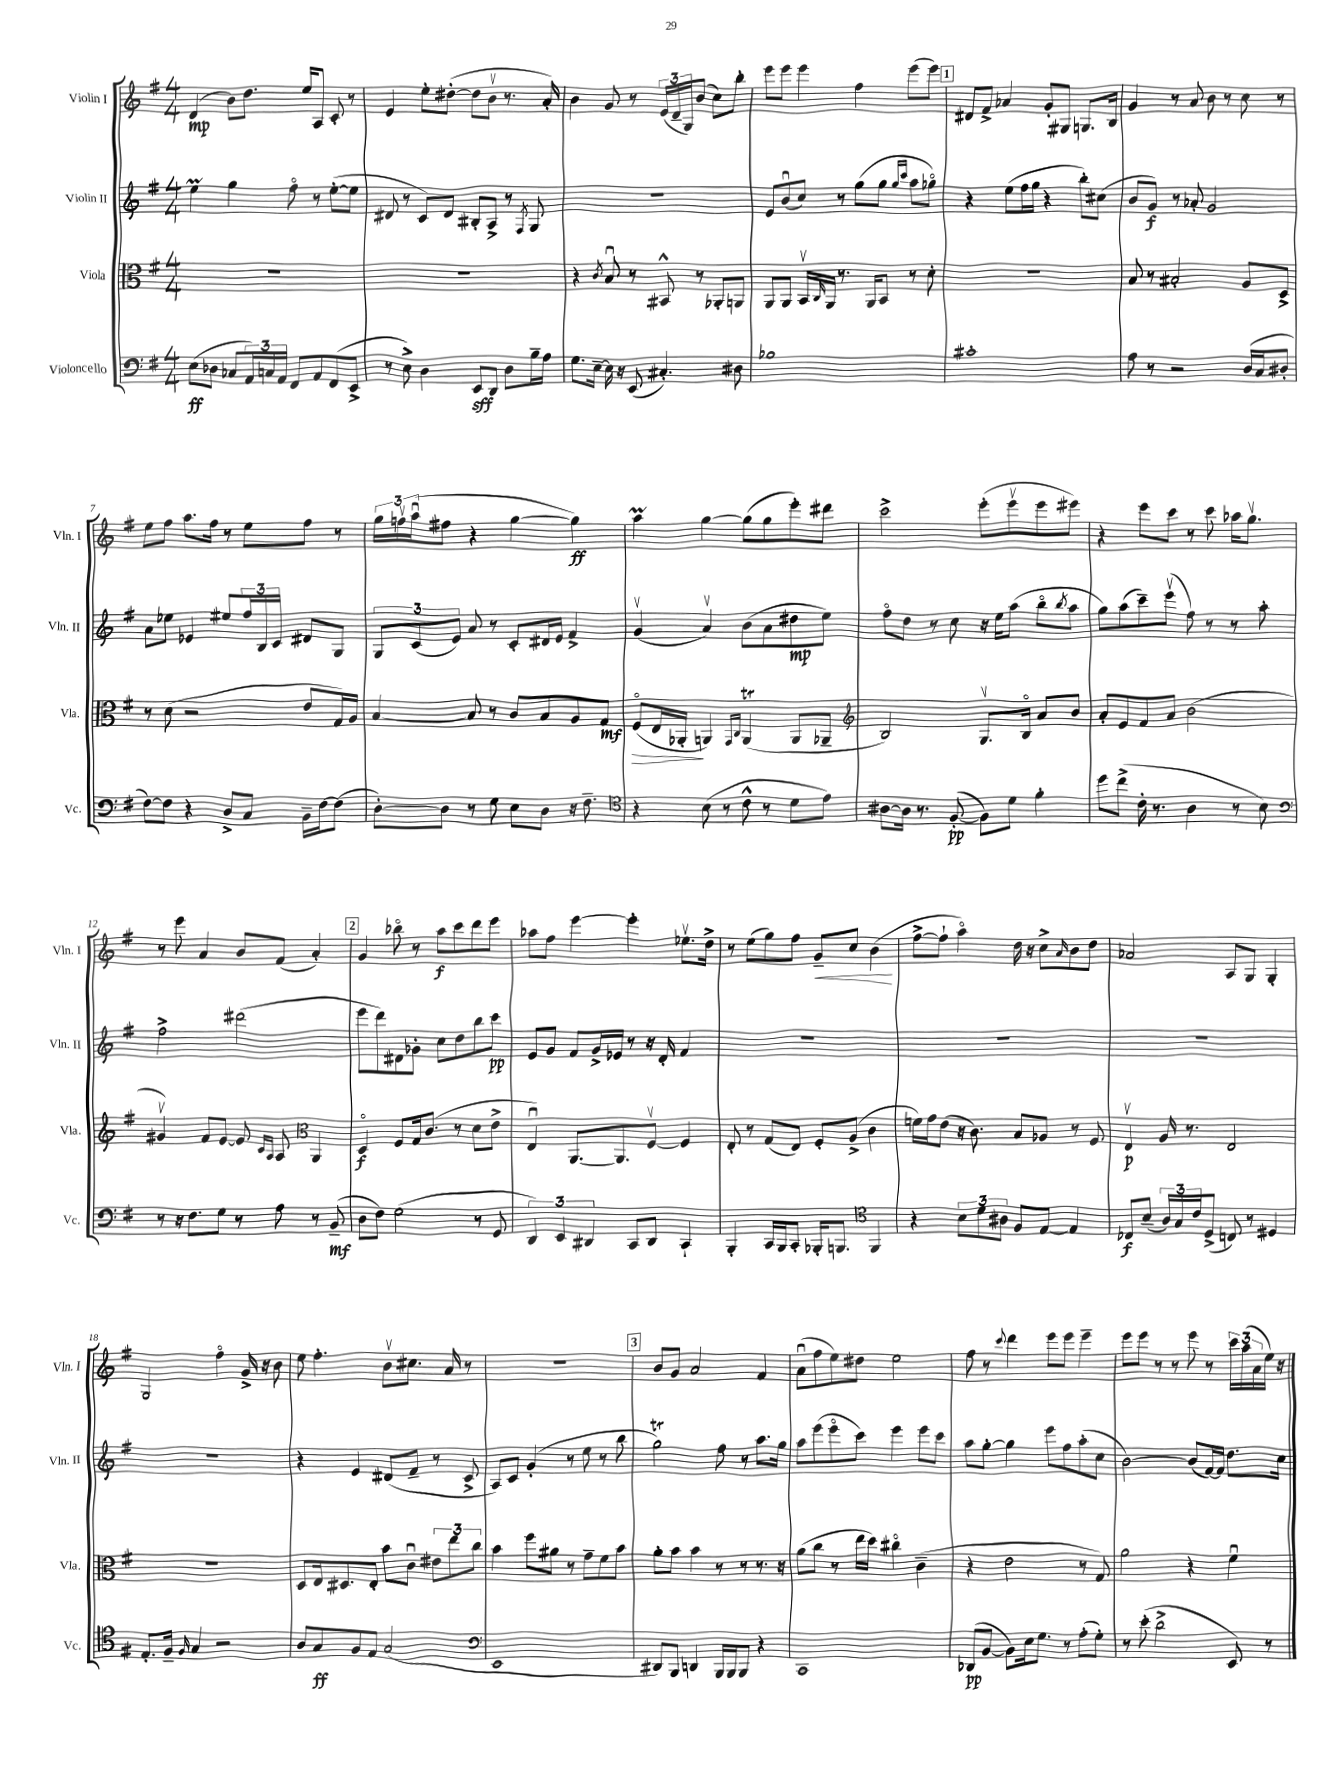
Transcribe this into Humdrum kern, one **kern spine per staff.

**kern	**dynam	**kern	**dynam	**kern	**dynam	**kern	**dynam
*part4	*part4	*part3	*part3	*part2	*part2	*part1	*part1
*staff4	*staff4	*staff3	*staff3	*staff2	*staff2	*staff1	*staff1
*I"Violoncello	*	*I"Viola	*	*I"Violin II	*	*I"Violin I	*
*I'Vc.	*	*I'Vla.	*	*I'Vln. II	*	*I'Vln. I	*
*clefF4	*	*clefC3	*	*clefG2	*	*clefG2	*
*k[f#]	*	*k[f#]	*	*k[f#]	*	*k[f#]	*
*M4/4	*	*M4/4	*	*M4/4	*	*M4/4	*
=1	=1	=1	=1	=1	=1	=1	=1
(8E\L	ff	1r	.	4eeM\	.	(4d/	mp
8D-X\J	.	.	.	.	.	.	.
8C-X/L	.	.	.	4gg\	.	8b\L)	.
24AA/L)	.	.	.	.	.	8.dd\J	.
24Cn/	.	.	.	.	.	.	.
24AA/JJ	.	.	.	.	.	.	.
8FF#/L	.	.	.	8ff#\	.	.	.
.	.	.	.	.	.	16ee/KL	.
8AA/	.	.	.	8r	.	8A/J	.
(8FF#/	.	.	.	([8ee'\L	.	8c'/	.
8EE^/J	.	.	.	8ee\J]	.	8r	.
=2	=2	=2	=2	=2	=2	=2	=2
8r	.	1r	.	8d#X/	.	4e/	.
8E^\)	.	.	.	8r	.	.	.
4D\	.	.	.	8c/L)	.	8ee'\L	.
.	.	.	.	8d#/J	.	([8dd#X'\J	.
8EE/L	sff	.	.	8B#X'/L	.	8dd#\L]	.
8DD/J	.	.	.	8A^/J	.	8bv\J	.
8D\L	.	.	.	8r	.	8.r	.
.	.	.	.	8qF#/	.	.	.
16B~\L	.	.	.	8G/	.	.	.
16A\JJ	.	.	.	.	.	16a'/)	.
=3	=3	=3	=3	=3	=3	=3	=3
8.G\L	.	4r	.	1r	.	4b\	.
[16E~\Jk	.	.	.	.	.	.	.
.	.	8qc/	.	.	.	.	.
16E\]	.	8Bu/	.	.	.	8g/	.
16r	.	.	.	.	.	.	.
(8EE/	.	8r	.	.	.	8r	.
4.C#X'/)	.	8BB#X^^/	.	.	.	(24e/LL	.
.	.	.	.	.	.	24d~/	.
.	.	.	.	.	.	24G/J)	.
.	.	8r	.	.	.	(8b/J	.
.	.	8AA-X'/L	.	.	.	8cc\L)	.
8D#X\	.	8AAn/J	.	.	.	8bb'\J	.
=4	=4	=4	=4	=4	=4	=4	=4
1B-X	.	8AA/L	.	8e/L	.	8eee\L	.
.	.	8AA/J	.	(8bu/	.	8eee\J	.
.	.	16BBv/LL	.	8cc/J)	.	4eee\	.
.	.	16qqC/	.	.	.	.	.
.	.	16AA/JJ	.	.	.	.	.
.	.	8.r	.	8r	.	.	.
.	.	.	.	(8gg\L	.	4ff#\	.
.	.	16AA/KL	.	.	.	.	.
.	.	8BB/J	.	8gg\J	.	.	.
.	.	.	.	16qqgg/LL	.	.	.
.	.	.	.	16qqccc/JJ	.	.	.
.	.	8r	.	8aa\L	.	(8eee\L	.
.	.	8d'\	.	8gg-X\J)	.	8eee\J)	.
!!LO:REH:place=s1:t=1
=5	=5	=5	=5	=5	=5	=5	=5
1c#X'	.	1r	.	4r	.	8d#X/L	.
.	.	.	.	.	.	8f#^/J	.
.	.	.	.	(8ee\L	.	4a-X/	.
.	.	.	.	16ff#\L	.	.	.
.	.	.	.	16gg\JJ	.	.	.
.	.	.	.	4r	.	8g'/L	.
.	.	.	.	.	.	8G#X/J	.
.	.	.	.	8bb'\L)	.	8.Gn/L	.
.	.	.	.	(8cc#X\J	.	.	.
.	.	.	.	.	.	16B/Jk	.
=6	=6	=6	=6	=6	=6	=6	=6
8A\	.	8B/	.	8b/L	.	4g/	.
8r	.	8r	.	8g/J)	f	.	.
2r	.	2B#X'/	.	8r	.	8r	.
.	.	.	.	8a-X'/	.	8a/	.
.	.	.	.	2g/	.	8b\	.
.	.	.	.	.	.	8r	.
(16D/LL	.	8A/L	.	.	.	8cc\	.
16C/J	.	.	.	.	.	.	.
8D#X'/J	.	8D^/J	.	.	.	8r	.
!!LO:LB:g=z
=7	=7	=7	=7	=7	=7	=7	=7
[8F#\L)	.	8r	.	8a\L	.	8ee\L	.
8F#\J]	.	(8d\	.	8ee-X\J	.	8ff#\J	.
4r	.	2r	.	4e-X/	.	8.aa\L	.
.	.	.	.	.	.	16ff#\Jk	.
8D^/L	.	.	.	8ee#X/L	.	8r	.
8C/J	.	.	.	24ff#/L	.	8ee\L	.
.	.	.	.	24B/	.	.	.
.	.	.	.	24c/JJ	.	.	.
16BB~\LL	.	8e/L	.	8d#X/L	.	8ff#\J	.
[16F#\J	.	.	.	.	.	.	.
(8F#\J]	.	16G/L)	.	8G/J	.	8r	.
.	.	16A/JJ	.	.	.	.	.
=8	=8	=8	=8	=8	=8	=8	=8
[8D'\L)	.	[4B/	.	12G/L	.	24gg\LL	.
.	.	.	.	.	.	24ffnv\	.
.	.	.	.	(12c/	.	(24aau\J	.
8D\J]	.	.	.	.	.	8ff#X\J	.
.	.	.	.	12e/J)	.	.	.
8r	.	8B/]	.	8a/	.	4r	.
8G\	.	8r	.	8r	.	.	.
8E\L	.	8c/L	.	8c'/L	.	[4gg\	.
8D\J	.	8B/	.	16d#X/L	.	.	.
.	.	.	.	16e/JJ	.	.	.
16r	.	8A/	.	4f#^/	.	4gg\])	ff
8.F#~\	.	.	.	.	.	.	.
.	.	8G/J	mf	.	.	.	.
=9	=9	=9	=9	=9	=9	=9	=9
*clefC4	*	*	*	*	*	*	*
!	!	!	!LO:HP:b	!	!	!	!
4r	.	(8F#/L	>	(4gv/	.	4aaM\	.
.	.	16E/L	.	.	.	.	.
.	.	16AA-X'/JJ	.	.	.	.	.
(8B\	.	4AAn/)	]	4av/)	.	[4gg\	.
8r	.	.	.	.	.	.	.
.	.	16qqGG/LL	.	.	.	.	.
.	.	16qqC/JJ	.	.	.	.	.
8c^^\	.	(4AAT/	.	(8b\L	.	(8gg\L]	.
8r	.	.	.	8a\	.	8gg\	.
8d\L	.	8AA/L	.	8dd#X\	mp	8eee'\)	.
8e\J)	.	8AA-X~/J	.	8ee\J)	.	8ddd#X\J	.
=10	=10	=10	=10	=10	=10	=10	=10
*	*	*clefG2	*	*	*	*	*
[8A#X\L	.	2B/)	.	8ff#\L	.	2ccc^\	.
16A#\Jk]	.	.	.	8dd\J	.	.	.
8.r	.	.	.	.	.	.	.
.	.	.	.	8r	.	.	.
([8F#'/	pp	.	.	8cc\	.	.	.
8F#\L])	.	8.Gv/L	.	16r	.	(8eee'\L	.
.	.	.	.	16ee\KL	.	.	.
8d\J	.	.	.	(8aa\J	.	8eeev\	.
.	.	16B/Jk	.	.	.	.	.
4f#'\	.	8a/L	.	8bb\L	.	8eee\	.
.	.	.	.	8qbb/	.	.	.
.	.	8b/J	.	8aa\J	.	8eee#X\J)	.
=11	=11	=11	=11	=11	=11	=11	=11
8dd\L	.	8a'/L	.	8gg\L)	.	4r	.
(8cc^\J	.	8e/	.	(8aa\	.	.	.
16c'\	.	8f#/	.	8ccc~\)	.	8eee\L	.
8.r	.	.	.	.	.	.	.
.	.	8a/J	.	(8eeev\J	.	8ccc\J	.
4A\	.	(2b\	.	8ff#\)	.	8r	.
.	.	.	.	8r	.	8ccc\	.
8r	.	.	.	8r	.	16aa-X\KL	.
.	.	.	.	.	.	8.ggv\J	.
8B\)	.	.	.	8aa'\	.	.	.
!!LO:LB:g=z
=12	=12	=12	=12	=12	=12	=12	=12
*clefF4	*	*	*	*	*	*	*
8r	.	4g#Xv/)	.	2ff#^\	.	8r	.
16r	.	.	.	.	.	8eee\	.
8.F#\L	.	.	.	.	.	.	.
.	.	8f#/L	.	.	.	4a/	.
8G\J	.	[8e/J	.	.	.	.	.
8r	.	8e/]	.	(2ddd#X\	.	8b/L	.
.	.	16qqc/LL	.	.	.	.	.
.	.	16qqA/JJ	.	.	.	.	.
8A\	.	8A/	.	.	.	(8f#/J	.
*	*	*clefC3	*	*	*	*	*
8r	.	4AA/	.	.	.	4a'/)	.
(8BB~/	mf	.	.	.	.	.	.
!!LO:REH:place=s1:t=2
=13	=13	=13	=13	=13	=13	=13	=13
8D\L	.	4D/	f	8eee\L	.	4g/	.
8F#\J)	.	.	.	8ddd\)	.	.	.
(2G\	.	8F#/L	.	8d#X\	.	8bb-X\	.
.	.	16G/k	.	8g-X'\J	.	8r	.
.	.	(8.c/J	.	.	.	.	.
.	.	.	.	8cc\L	.	8aa\L	f
.	.	8r	.	8dd\	.	8ccc\	.
8r	.	8d\L	.	8bb\	.	8ddd\	.
8GG/	.	8e^\J	.	8ccc\J	pp	8eee\J	.
=14	=14	=14	=14	=14	=14	=14	=14
6DD/)	.	4Eu/)	.	8e/L	.	8aa-X\L	.
.	.	.	.	8g/J	.	8ff#\J	.
6EE/	.	.	.	.	.	.	.
.	.	[8.AA/L	.	8f#/L	.	[4eee\	.
6DD#X/	.	.	.	.	.	.	.
.	.	.	.	16g^/L	.	.	.
.	.	8.AA/]	.	16e-X/JJ	.	.	.
8CC/L	.	.	.	8r	.	4eee'\]	.
8DD#/J	.	[8F#v/J	.	16r	.	.	.
.	.	.	.	16d'/	.	.	.
4CC`/	.	4F#/]	.	4f#/	.	8.ee-Xv\L	.
.	.	.	.	.	.	16dd^\Jk	.
=15	=15	=15	=15	=15	=15	=15	=15
4BBB'/	.	8E'/	.	1r	.	8r	.
.	.	8r	.	.	.	(8ee\L	.
16CC/LL	.	(8G/L	.	.	.	8gg\)	.
16BBB/J	.	.	.	.	.	.	.
8CC'/J	.	8E/J)	.	.	.	8ff#\J	.
!	!	!	!	!	!	!	!LO:HP:b
16BBB-X'/KL	.	8F#'/L	.	.	.	8g~/L	<
8.BBBn/J	.	.	.	.	.	.	.
.	.	(8A^/J	.	.	.	8cc/J	.
*clefC4	*	*	*	*	*	*	*
4FF#/	.	4c\	.	.	.	(4b\	.
.	.	.	.	.	.	.	[
=16	=16	=16	=16	=16	=16	=16	=16
4r	.	16fn\LL)	.	1r	.	[8ff#^\L	.
.	.	16g\J	.	.	.	.	.
.	.	(8e\J	.	.	.	8ff#`\J]	.
12B\L	.	16r	.	.	.	4aa\)	.
.	.	8.c\)	.	.	.	.	.
12d\	.	.	.	.	.	.	.
12A#X\J	.	.	.	.	.	.	.
8F#/L	.	8B/L	.	.	.	16dd\	.
.	.	.	.	.	.	16r	.
[8E/J	.	8A-X/J	.	.	.	8cc^\L	.
.	.	.	.	.	.	16qqa/	.
4E/]	.	8r	.	.	.	8b\	.
.	.	8F#/	.	.	.	8dd\J	.
=17	=17	=17	=17	=17	=17	=17	=17
8C-X/L	f	4Ev/	p	1r	.	2a-X/	.
(8B~/J	.	.	.	.	.	.	.
24A/LL)	.	16A/	.	.	.	.	.
24G/	.	.	.	.	.	.	.
.	.	8.r	.	.	.	.	.
24c/J	.	.	.	.	.	.	.
(8D^/J	.	.	.	.	.	.	.
8Cn/)	.	2E/	.	.	.	8A/L	.
8r	.	.	.	.	.	8G/J	.
4D#X/	.	.	.	.	.	4G'/	.
!!LO:LB:g=z
=18	=18	=18	=18	=18	=18	=18	=18
8.E'/L	.	1r	.	1r	.	2G/	.
16F#~/Jk	.	.	.	.	.	.	.
16qqF#/	.	.	.	.	.	.	.
4G/	.	.	.	.	.	.	.
2r	.	.	.	.	.	4ff#\	.
.	.	.	.	.	.	16g^/	.
.	.	.	.	.	.	16r	.
.	.	.	.	.	.	8b\	.
=19	=19	=19	=19	=19	=19	=19	=19
8A/L	.	8D/L	.	4r	.	8ee\	.
8G/	ff	16E/k	.	.	.	4.ff#'\	.
.	.	8.D#X/	.	.	.	.	.
8F#/	.	.	.	4e/	.	.	.
8E/J	.	8E'/J	.	.	.	.	.
(2G/	.	8b\L	.	(8d#X/L	.	8bv\L	.
.	.	8cu\J	.	8f#~/J	.	8.cc#X\J	.
.	.	12e#X\L	.	8r	.	.	.
.	.	.	.	.	.	16a/	.
.	.	12ee\	.	.	.	.	.
.	.	.	.	8c^/	.	8r	.
.	.	12cc\J	.	.	.	.	.
=20	=20	=20	=20	=20	=20	=20	=20
*clefF4	*	*	*	*	*	*	*
1EE	.	4b\	.	8A/L)	.	1r	.
.	.	.	.	8c/J	.	.	.
.	.	8ff#\L	.	(4g'/	.	.	.
.	.	8a#X\J	.	.	.	.	.
.	.	8r	.	8r	.	.	.
.	.	8g~\L	.	8ee\	.	.	.
.	.	8f#\	.	8r	.	.	.
.	.	8b\J	.	8bb\	.	.	.
!!LO:REH:place=s1:t=3
=21	=21	=21	=21	=21	=21	=21	=21
8DD#X/L)	.	8a'\L	.	2ggT\)	.	8b/L	.
8BBB/J	.	8b\J	.	.	.	8g/J	.
4DDn/	.	4b\	.	.	.	2a/	.
16BBB/LL	.	8r	.	8ff#\	.	.	.
16BBB/J	.	.	.	.	.	.	.
8BBB/J	.	8r	.	8r	.	.	.
4r	.	8.r	.	8.aa\L	.	4f#/	.
.	.	16r	.	16gg\Jk	.	.	.
=22	=22	=22	=22	=22	=22	=22	=22
1CC	.	(8a\L	.	8aa\L	.	(8au\L	.
.	.	8cc\J	.	(8eee\	.	8ff#\	.
.	.	8r	.	8eee\	.	8ee\)	.
.	.	16ee\LL	.	8ccc\J)	.	8dd#X\J	.
.	.	16dd\JJ)	.	.	.	.	.
.	.	4cc#X\	.	4eee\	.	2ee\	.
.	.	(4c~\	.	8eee\L	.	.	.
.	.	.	.	8ccc\J	.	.	.
=23	=23	=23	=23	=23	=23	=23	=23
(8DD-X/L	pp	4r	.	8aa\L	.	8ff#\	.
[8BB/J	.	.	.	[8gg'\J	.	8r	.
.	.	.	.	.	.	8qqccc/	.
8BB\L])	.	2e\	.	4gg\]	.	4ddd\	.
16E\k	.	.	.	.	.	.	.
8.G\J	.	.	.	.	.	.	.
.	.	.	.	8eee\L	.	8eee\L	.
8r	.	.	.	8ff#\	.	8eee\J	.
(8A'\L	.	8r	.	(8aa'\	.	4eee~\	.
8G'\J)	.	8G/)	.	8cc\J	.	.	.
=24	=24	=24	=24	=24	=24	=24	=24
8r	.	2a\	.	[2b\)	.	8eee\L	.
(8e'\	.	.	.	.	.	8eee\J	.
2d^\	.	.	.	.	.	8r	.
.	.	.	.	.	.	8r	.
.	.	4r	.	(8b/L]	.	8eee\	.
.	.	.	.	[16f#/L)	.	8r	.
.	.	.	.	16f#/JJ]	.	.	.
8EE/)	.	4f#u\	.	8.dd\L	.	24ccc\LL	.
.	.	.	.	.	.	(24aa\	.
.	.	.	.	.	.	24a\	.
8r	.	.	.	.	.	16ee\JJ)	.
.	.	.	.	16cc\Jk	.	16r	.
==	==	==	==	==	==	==	==
*-	*-	*-	*-	*-	*-	*-	*-
